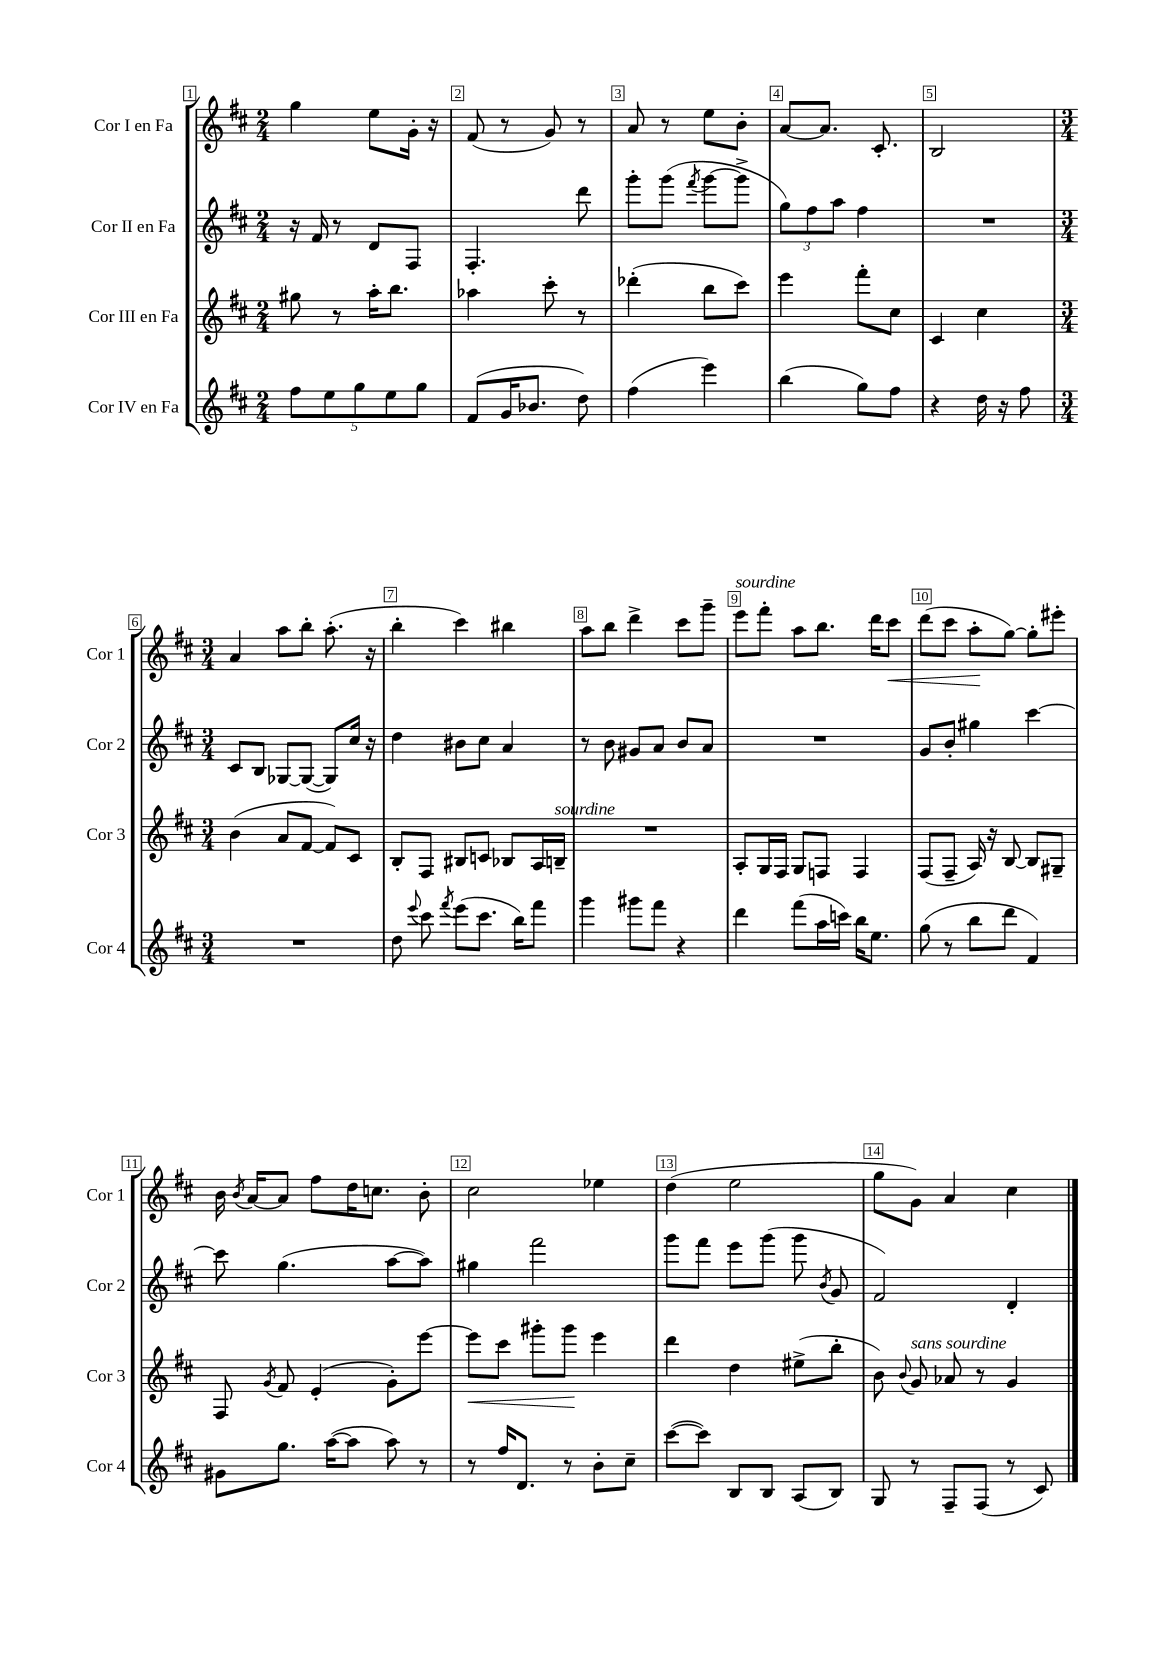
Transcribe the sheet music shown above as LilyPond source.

<<
\new StaffGroup <<
\new Staff = "s0" \with { instrumentName = "Cor I en Fa" shortInstrumentName = "Cor 1" } {
    \clef treble \key d \major \numericTimeSignature \time 2/4
    \autoBeamOff g''4 e''8[ g'16]-. r16 |
    fis'8( r8 g'8) r8 |
    a'8 r8 e''8[ b'8]-. |
    a'8[~ a'8.] cis'8.-. |
    b2 |
    \numericTimeSignature \time 3/4 a'4 a''8[ b''8]-. a''8.-.( r16 |
    b''4-. cis'''4) bis''4 |
    a''8[ b''8] d'''4-> cis'''8[ g'''8]-- |
    e'''8[^\markup { \italic "sourdine" } fis'''8]-. a''8[ b''8.] d'''16[ cis'''8]\< |
    d'''8[( cis'''8] a''8[-.\! g''8]~) g''8[-. eis'''8]-. |
    b'16 \acciaccatura { b'8 } a'16[~ a'8] fis''8[ d''16 c''8.] b'8-. |
    cis''2 ees''4 |
    d''4( e''2 |
    g''8[ g'8]) a'4 cis''4 \bar "|." |
}
\new Staff = "s1" \with { instrumentName = "Cor II en Fa" shortInstrumentName = "Cor 2" } {
    \clef treble \key d \major \numericTimeSignature \time 2/4
    \autoBeamOff r16 fis'16 r8 d'8[ fis8] |
    fis4.-. d'''8 |
    g'''8[-. g'''8]( \acciaccatura { fis'''8 } g'''8[~ g'''8]-> |
    \tuplet 3/2 { g''8[) fis''8 a''8] } fis''4 |
    R2 |
    \numericTimeSignature \time 3/4 cis'8[ b8] ges8[~ ges8]~( ges8[) cis''16] r16 |
    d''4 bis'8[ cis''8] a'4 |
    r8 b'8 gis'8[ a'8] b'8[ a'8] |
    R2. |
    g'8[ b'8]-. gis''4 cis'''4~ |
    cis'''8 g''4.( a''8[~ a''8]) |
    gis''4 fis'''2 |
    g'''8[ fis'''8] e'''8[ g'''8]( g'''8 \acciaccatura { b'8 } g'8 |
    fis'2) d'4-. \bar "|." |
}
\new Staff = "s2" \with { instrumentName = "Cor III en Fa" shortInstrumentName = "Cor 3" } {
    \clef treble \key d \major \numericTimeSignature \time 2/4
    \autoBeamOff gis''8 r8 a''16[-. b''8.] |
    aes''4 cis'''8-. r8 |
    des'''4-.( b''8[ cis'''8]) |
    e'''4 fis'''8[-. cis''8] |
    cis'4 cis''4 |
    \numericTimeSignature \time 3/4 b'4( a'8[ fis'8]~ fis'8[) cis'8] |
    b8[-. fis8] bis8[ c'8] bes8[ a16 b16]--^\markup { \italic "sourdine" } |
    R2. |
    a8[-. g16 fis16] g8[ f8] f4 |
    fis8[( fis8]-- a16) r16 b8~ b8[ gis8]-- |
    fis8 \acciaccatura { g'8 } fis'8 e'4-.( g'8[-.) e'''8]~ |
    e'''8[\< cis'''8] gis'''8[-. gis'''8]\! e'''4 |
    d'''4 d''4 eis''8[->( b''8]-. |
    b'8) \appoggiatura { b'8 } g'8^\markup { \italic "sans sourdine" } aes'8 r8 g'4 \bar "|." |
}
\new Staff = "s3" \with { instrumentName = "Cor IV en Fa" shortInstrumentName = "Cor 4" } {
    \clef treble \key d \major \numericTimeSignature \time 2/4
    \autoBeamOff \tuplet 5/4 { fis''8[ e''8 g''8 e''8 g''8] } |
    fis'8[( g'16 bes'8.] d''8) |
    fis''4( e'''4) |
    b''4( g''8[) fis''8] |
    r4 d''16 r16 fis''8 |
    \numericTimeSignature \time 3/4 R2. |
    d''8 \appoggiatura { e'''8 } cis'''8 \acciaccatura { fis'''8 } e'''8[( cis'''8.] b''16[) fis'''8] |
    g'''4 gis'''8[ fis'''8] r4 |
    d'''4 fis'''8[( a''16 c'''16]) b''16[ e''8.] |
    g''8( r8 b''8[ d'''8] fis'4) |
    gis'8[ g''8.] a''16[~( a''8] a''8) r8 |
    r8 fis''16[ d'8.] r8 b'8[-. cis''8]-- |
    cis'''8[~( cis'''8]) b8[ b8] a8[( b8]) |
    g8 r8 fis8[-- fis8]( r8 cis'8) \bar "|." |
}
>>
>>
\layout { \context { \Score \override BarNumber.break-visibility = ##(#f #t #t) barNumberVisibility = #all-bar-numbers-visible \override BarNumber.stencil = #(make-stencil-boxer 0.1 0.3 ly:text-interface::print) } }
